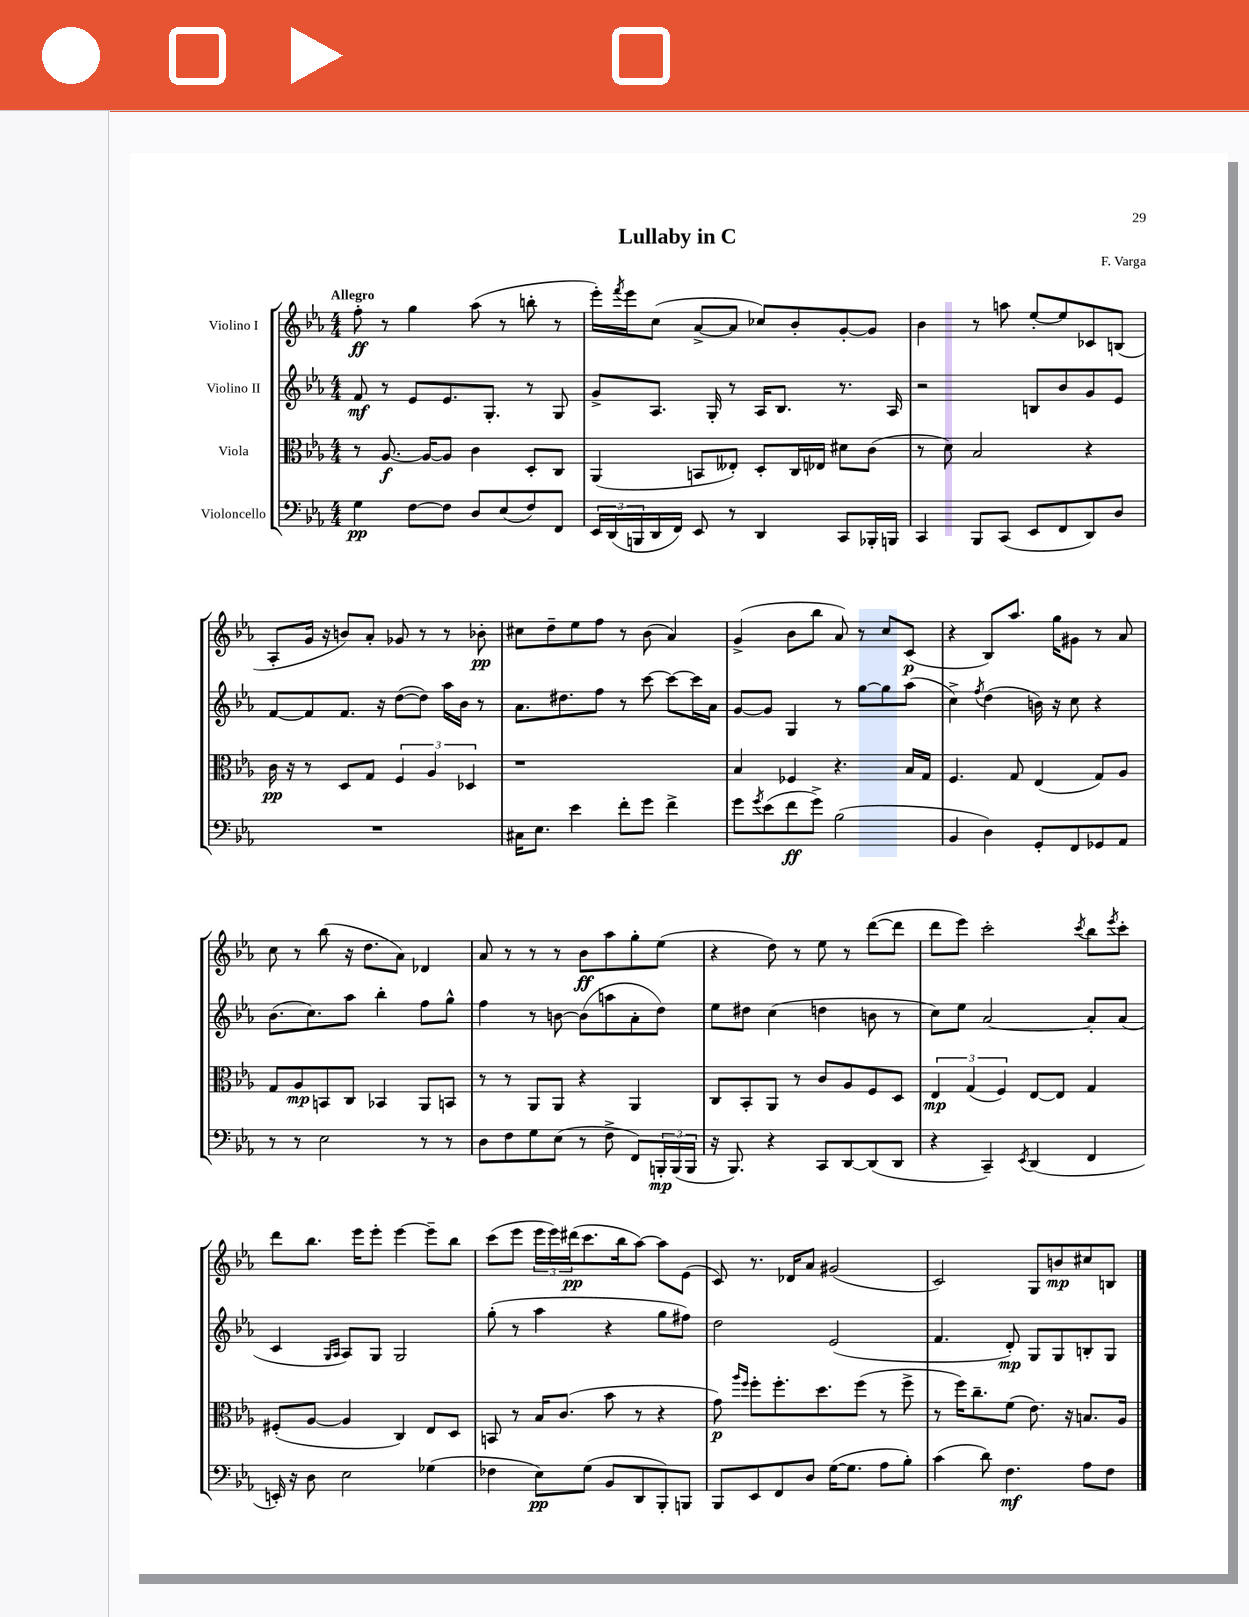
\header { title = "Lullaby in C" composer = "F. Varga" }
<<
\new StaffGroup <<
\new Staff = "s0" \with { instrumentName = "Violino I" } {
    \clef treble \key ees \major \numericTimeSignature \time 4/4 \tempo "Allegro"
    f''8-.\ff r8 g''4 aes''8( r8 b''8-. r8 |
    ees'''16-.) \acciaccatura { f'''8 } ees'''16 c''8( aes'8~-> aes'8 ces''8) bes'8-. g'8~-. g'8 |
    bes'4 r8 a''8 ees''8~-. ees''8 ces'8 b8( |
    aes8-. g'16 r16 b'8) aes'8-. ges'8 r8 r8 bes'8-.\pp |
    cis''8 d''8-- ees''8 f''8 r8 bes'8( aes'4) |
    g'4->( bes'8 bes''8 aes'8) r8 c''8 c'8\p( |
    r4 bes8) aes''8. g''16 gis'8 r8 aes'8 |
    c''8 r8 bes''8( r16 d''8. aes'8) des'4 |
    aes'8 r8 r8 r8 bes'8\ff aes''8 g''8-. ees''8( |
    r4 d''8) r8 ees''8 r8 d'''8~( d'''8 |
    d'''8 ees'''8) c'''2-. \acciaccatura { c'''8 } bes''8 \acciaccatura { ees'''8 } c'''8-. |
    d'''8 bes''8. ees'''16 ees'''8-. ees'''4~ ees'''8-- bes''8 |
    c'''8( ees'''8 \tuplet 3/2 { ees'''16 ees'''16) dis'''16\pp( } c'''8. bes''16 aes''8~) aes''8 ees'8( |
    c'8) r8. des'16 aes'8 gis'2( |
    c'2) g8 b'8\mp cis''8 b8 \bar "|." |
}
\new Staff = "s1" \with { instrumentName = "Violino II" } {
    \clef treble \key ees \major \numericTimeSignature \time 4/4
    f'8\mf r8 ees'8 ees'8. g8.-. r8 g8 |
    g'8-> aes8. g16-. r8 aes16 bes8. r8. aes16 |
    r2 b8 bes'8 g'8 ees'8 |
    f'8~ f'8 f'8. r16 d''8~( d''8) aes''16 bes'16 r8 |
    aes'8. dis''8. f''8 r8 c'''8~ c'''8~ c'''16 aes'16 |
    g'8~ g'8 g4 r8 g''8~ g''8 aes''8( |
    c''4->) \acciaccatura { f''8 } d''4( b'16) r16 c''8 r4 |
    bes'8.( c''8.) aes''8 bes''4-. f''8 g''8-^ |
    f''4 r8 b'8~ b'8( a''8 aes'8-. d''8) |
    ees''8 dis''8 c''4( d''4 b'8 r8 |
    c''8) ees''8 aes'2~ aes'8-. aes'8( |
    c'4 \grace { g16 aes16 } aes8) g8 g2 |
    g''8-.( r8 aes''4 r4 g''8 fis''8) |
    d''2 ees'2( |
    f'4. d'8-.\mp) g8 g8 b8-. g8 \bar "|." |
}
\new Staff = "s2" \with { instrumentName = "Viola" } {
    \clef alto \key ees \major \numericTimeSignature \time 4/4
    r8 aes8.~\f aes16~ aes8 c'4 d8-. c8 |
    aes,4( b,8 eeses8-.) d8-. c16 ees16 dis'8 c'8( |
    r8 d'8) bes2 r4 |
    c'16\pp r16 r8 d8 g8 \tuplet 3/2 { f4 aes4 des4 } |
    r1 |
    bes4 fes4 r4. bes16 g16 |
    f4. g8 ees4( g8) aes8 |
    g8 aes8\mp b,8 c8 bes,4 aes,8 b,8 |
    r8 r8 aes,8 aes,8 r4 aes,4 |
    c8 bes,8-. aes,8 r8 c'8 aes8 f8 d8 |
    \tuplet 3/2 { ees4\mp g4( f4) } ees8~ ees8 g4 |
    fis8-.( aes8~ aes4 c4) ees8 d8 |
    b,8 r8 bes16 c'8.( bes'8 r8 r4 |
    g'8\p) \grace { aes''16 f''16 } f''8-. f''8.-. d''8. f''8( r8 f''8-> |
    r8 f''16) c''8.-- f'8( ees'8.) r16 b8. aes16 \bar "|." |
}
\new Staff = "s3" \with { instrumentName = "Violoncello" } {
    \clef bass \key ees \major \numericTimeSignature \time 4/4
    g4\pp f8~ f8 d8 ees8( f8) f,8 |
    \tuplet 3/2 { ees,16 d,16( b,,16 } d,16 f,16) ees,8 r8 d,4 c,8 bes,,16-. b,,16 |
    c,4 bes,,8 c,8( ees,8 f,8 d,8) d8 |
    R1 |
    cis16 ees8. ees'4 f'8-. g'8 f'4-> |
    g'8 \acciaccatura { g'8 } ees'8( f'8\ff g'8->) bes2( |
    bes,4 d4) g,8-. f,8 ges,8 aes,8 |
    r8 r8 ees2 r8 r8 |
    d8 f8 g8 ees8( r8 f8-> f,8) \tuplet 3/2 { b,,16-.\mp b,,16( b,,16 } |
    r16 bes,,8.) r4 c,8 d,8~ d,8( d,8 |
    r4 c,4--) \acciaccatura { ees,8 } d,4( f,4 |
    e,16-.) r16 d8 ees2 ges4( |
    fes4 ees8\pp) g8( bes,8 d,8 bes,,8-.) b,,8 |
    bes,,8 ees,8 f,8 d8 g16~( g8. aes8 bes8-.) |
    c'4( d'8) f4.\mf aes8 f8 \bar "|." |
}
>>
>>
\layout { \context { \Score \remove "Bar_number_engraver" } }
